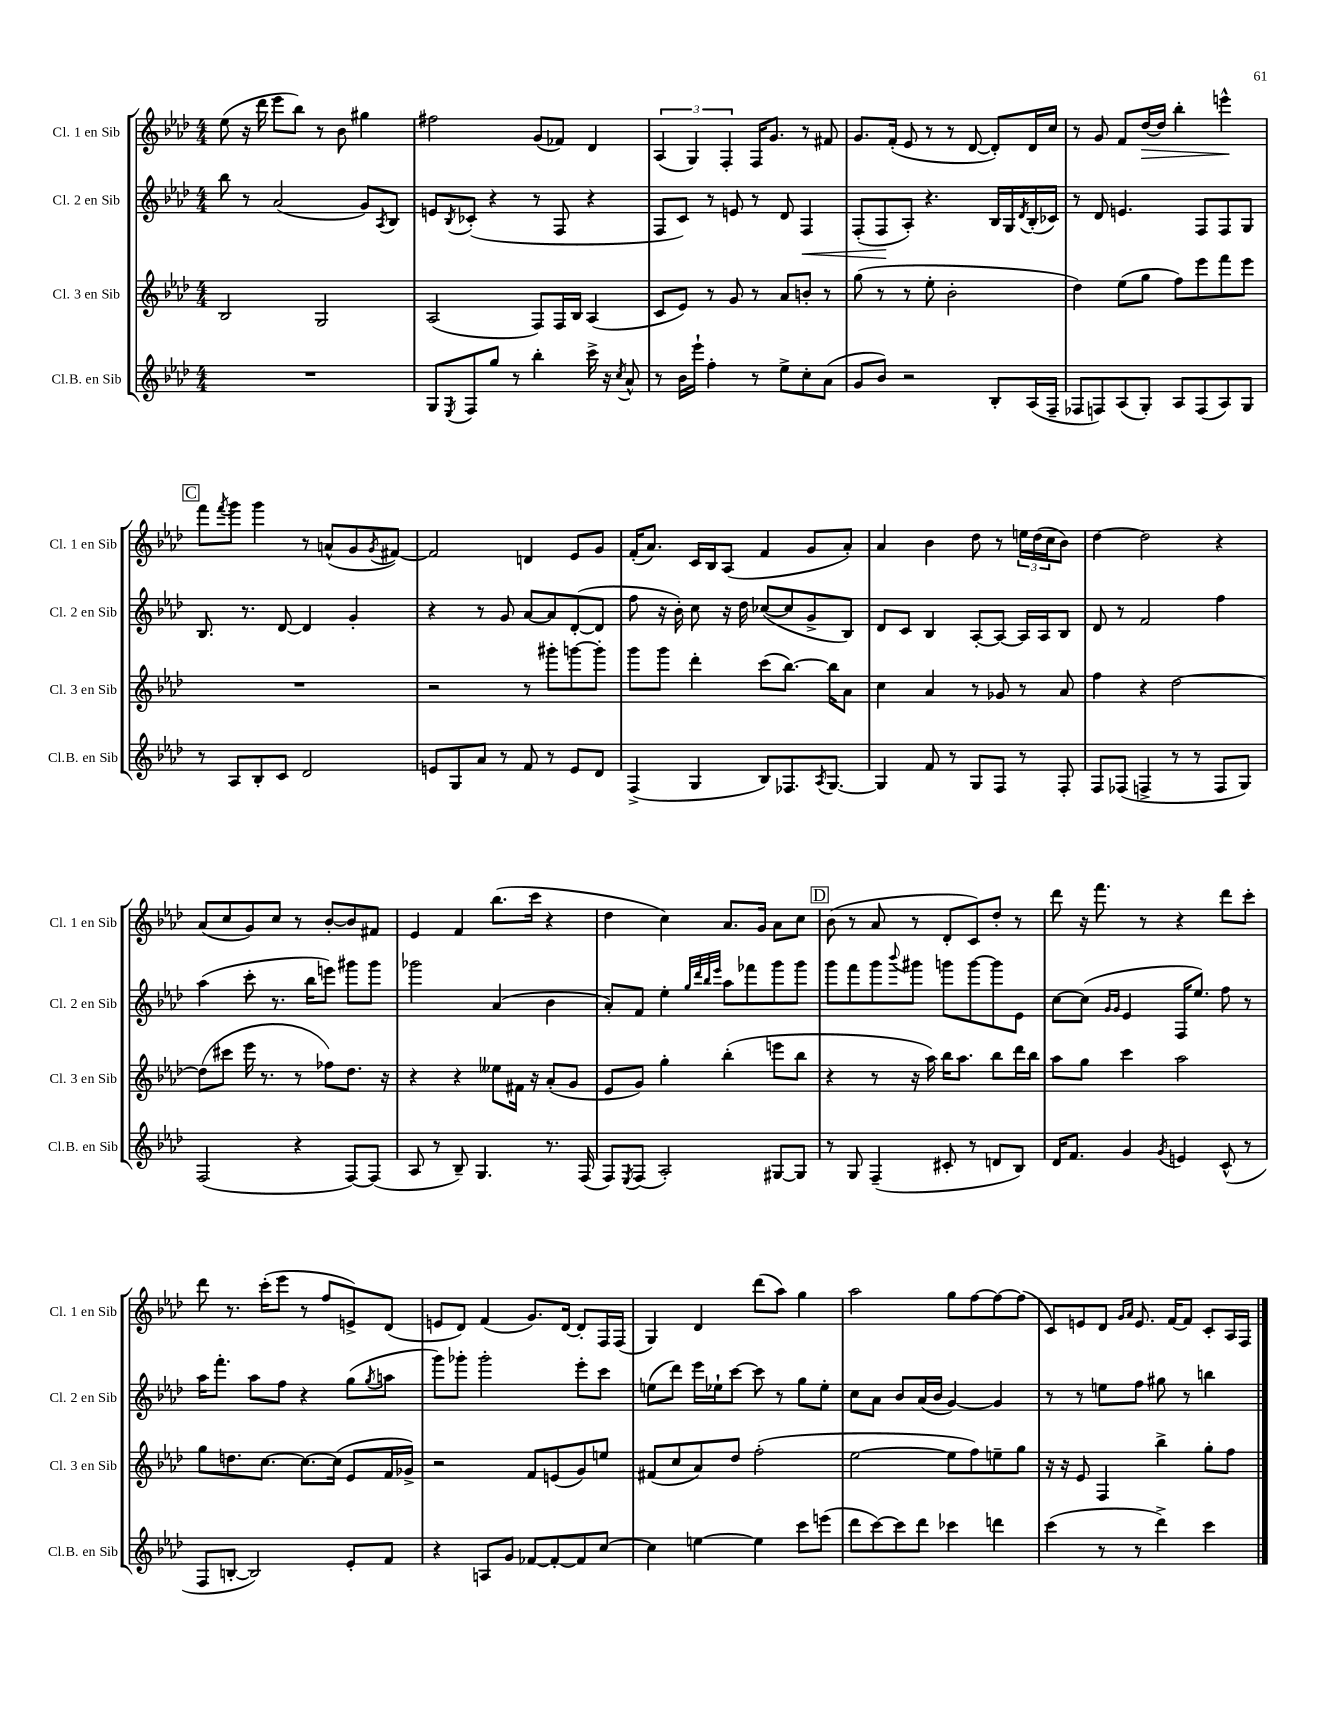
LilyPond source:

<<
\new StaffGroup <<
\new Staff = "s0" \with { instrumentName = "Cl. 1 en Sib" shortInstrumentName = "Cl. 1 en Sib" } {
    \clef treble \key aes \major \numericTimeSignature \time 4/4
    ees''8( r16 des'''16 ees'''8 bes''8) r8 bes'8 gis''4 |
    fis''2 g'8( fes'8) des'4 |
    \tuplet 3/2 { aes4( g4) f4-. } f16 g'8. r8 fis'8 |
    g'8. f'16-.( ees'8 r8 r8 des'8~ des'8-.) des'16 c''16 |
    r8 g'8 f'8 des''16~\> des''16 bes''4-. e'''4-^\! |
    \mark \markup { \box "C" } f'''8 \acciaccatura { f'''8 } g'''8 g'''4 r8 a'8-^( g'8 \acciaccatura { g'8 } fis'8~) |
    fis'2 d'4 ees'8 g'8 |
    f'16-.( aes'8.) c'16 bes16 aes8( f'4 g'8 aes'8-.) |
    aes'4 bes'4 des''8 r8 \tuplet 3/2 { e''16 des''16( c''16 } bes'8) |
    des''4~ des''2 r4 |
    aes'8( c''8 g'8) c''8 r8 bes'8~-. bes'8 fis'8 |
    ees'4 f'4 bes''8.( c'''16 r4 |
    des''4 c''4) aes'8. g'16 aes'8 c''8 |
    \mark \markup { \box "D" } bes'8( r8 aes'8 r8 des'8-. c'8) des''8-. r8 |
    des'''8 r16 f'''8. r8 r4 des'''8 c'''8-. |
    des'''8 r8. c'''16-.( ees'''8 r8 f''8 e'8->) des'8( |
    e'8 des'8) f'4( g'8.) des'16~ des'8-. f16 f16( |
    g4) des'4 des'''8( aes''8) g''4 |
    aes''2 g''8 f''8~ f''8~ f''8( |
    c'8) e'8 des'8 \grace { g'16 aes'16 } e'8. f'16~ f'8 c'8-. aes16 f16 \bar "|." |
}
\new Staff = "s1" \with { instrumentName = "Cl. 2 en Sib" shortInstrumentName = "Cl. 2 en Sib" } {
    \clef treble \key aes \major \numericTimeSignature \time 4/4
    bes''8 r8 aes'2( g'8) \acciaccatura { aes8 } bes8 |
    e'8 \acciaccatura { bes8 } ces'8-.( r4 r8 f8 r4 |
    f8 c'8) r8 e'8 r8 des'8 f4\< |
    f8-.( f8\! aes8-.) r4. bes16 g16 \acciaccatura { des'8 } bes16-.( ces'16) |
    r8 des'8 e'4. f8 f8 g8 |
    \mark \markup { \box "C" } bes8. r8. des'8~ des'4 g'4-. |
    r4 r8 g'8 aes'8~ aes'8 des'8~-.( des'8 |
    f''8 r16 bes'16-.) c''8 r16 des''16 ces''8~( ces''8 g'8-> bes8) |
    des'8 c'8 bes4 aes8~-. aes8~ aes16 aes16 bes8 |
    des'8 r8 f'2 f''4 |
    aes''4( c'''8-. r8. bes''16 e'''8) gis'''8 gis'''8 |
    ges'''2 aes'4( bes'4 |
    aes'8-.) f'8 ees''4-. \grace { g''32 des'''32 bes''32 ees'''32 } aes''8 fes'''8 g'''8 g'''8 |
    \mark \markup { \box "D" } g'''8 f'''8 g'''8 \appoggiatura { bes'''8 } gis'''8 g'''8 g'''8~ g'''8 ees'8 |
    c''8~ c''8( \grace { g'16 g'16 } ees'4 f16 ees''8.) f''8 r8 |
    aes''16 f'''8.-. aes''8 f''8 r4 g''8( \acciaccatura { g''8 } a''8 |
    g'''8) ges'''8-. ges'''2-. ees'''8-. c'''8 |
    e''8( des'''8) ees'''16 ees''16-! c'''8~ c'''8 r8 g''8 ees''8-. |
    c''8 aes'8 bes'8 aes'16( bes'16 g'4~) g'4 |
    r8 r8 e''8 f''8 gis''8 r8 b''4 \bar "|." |
}
\new Staff = "s2" \with { instrumentName = "Cl. 3 en Sib" shortInstrumentName = "Cl. 3 en Sib" } {
    \clef treble \key aes \major \numericTimeSignature \time 4/4
    bes2 g2 |
    aes2( f8) f16 bes16 aes4( |
    c'8 ees'8) r8 g'8 r8 aes'8 b'8-. r8 |
    g''8( r8 r8 ees''8-. bes'2-. |
    des''4) ees''8( g''8 f''8) ees'''8 f'''8 ees'''8 |
    \mark \markup { \box "C" } R1 |
    r2 r8 gis'''8-. g'''8~ g'''8-. |
    g'''8 g'''8 des'''4-. c'''8( bes''8.~) bes''16 aes'8 |
    c''4 aes'4 r8 ges'8 r8 aes'8 |
    f''4 r4 des''2~ |
    des''8( cis'''8 ees'''16 r8. r8 fes''8) des''8. r16 |
    r4 r4 eeses''8 fis'16 r16 aes'8-.( g'8 |
    ees'8 g'8) g''4-. bes''4-.( e'''8 bes''8 |
    \mark \markup { \box "D" } r4 r8 r16 aes''16) bes''16 aes''8. bes''8 des'''16 bes''16 |
    aes''8 g''8 c'''4 aes''2 |
    g''8 d''8. c''8.~ c''8.~ c''16( ees'8 f'16 ges'16->) |
    r2 f'8 e'8( g'8) e''8 |
    fis'8( c''8 aes'8) des''8 f''2-.( |
    ees''2~ ees''8 f''8) e''8-- g''8 |
    r16 r16 ees'8 f4 bes''4-> g''8-. f''8 \bar "|." |
}
\new Staff = "s3" \with { instrumentName = "Cl.B. en Sib" shortInstrumentName = "Cl.B. en Sib" } {
    \clef treble \key aes \major \numericTimeSignature \time 4/4
    R1 |
    g8 \acciaccatura { ees8 } f8 g''8 r8 bes''4-. c'''16-> r16 \acciaccatura { c''8 } aes'8-^ |
    r8 bes'16 ees'''16-! f''4-. r8 ees''8-> c''8-. aes'8( |
    g'8 bes'8) r2 bes8-. aes16( f16-- |
    fes8 f8) aes8( g8-.) aes8 f8( aes8) g8 |
    \mark \markup { \box "C" } r8 aes8 bes8-. c'8 des'2 |
    e'8 g8 aes'8 r8 f'8 r8 e'8 des'8 |
    f4->( g4 bes8) fes8. \acciaccatura { aes8 } g8.~ |
    g4 f'8 r8 g8 f8 r8 f8-. |
    f8 fes8( f4-> r8 r8 f8 g8) |
    f2( r4 f8~) f8( |
    aes8 r8 bes8--) g4. r8. f16( |
    f8) \acciaccatura { ees8 } f8( aes2-.) gis8~ gis8 |
    \mark \markup { \box "D" } r8 g8 f4--( cis'8-. r8 d'8 bes8) |
    des'16 f'8. g'4 \acciaccatura { g'8 } e'4 c'8-^( r8 |
    f8 b8~-. b2) ees'8-. f'8 |
    r4 a8 g'8 fes'8~ fes'8~-. fes'8 c''8~ |
    c''4 e''4~ e''4 c'''8 e'''8( |
    des'''8 c'''8~) c'''8 des'''8 ces'''4 d'''4 |
    c'''4( r8 r8 des'''4->) c'''4 \bar "|." |
}
>>
>>
\layout { \context { \Score \remove "Bar_number_engraver" } }
